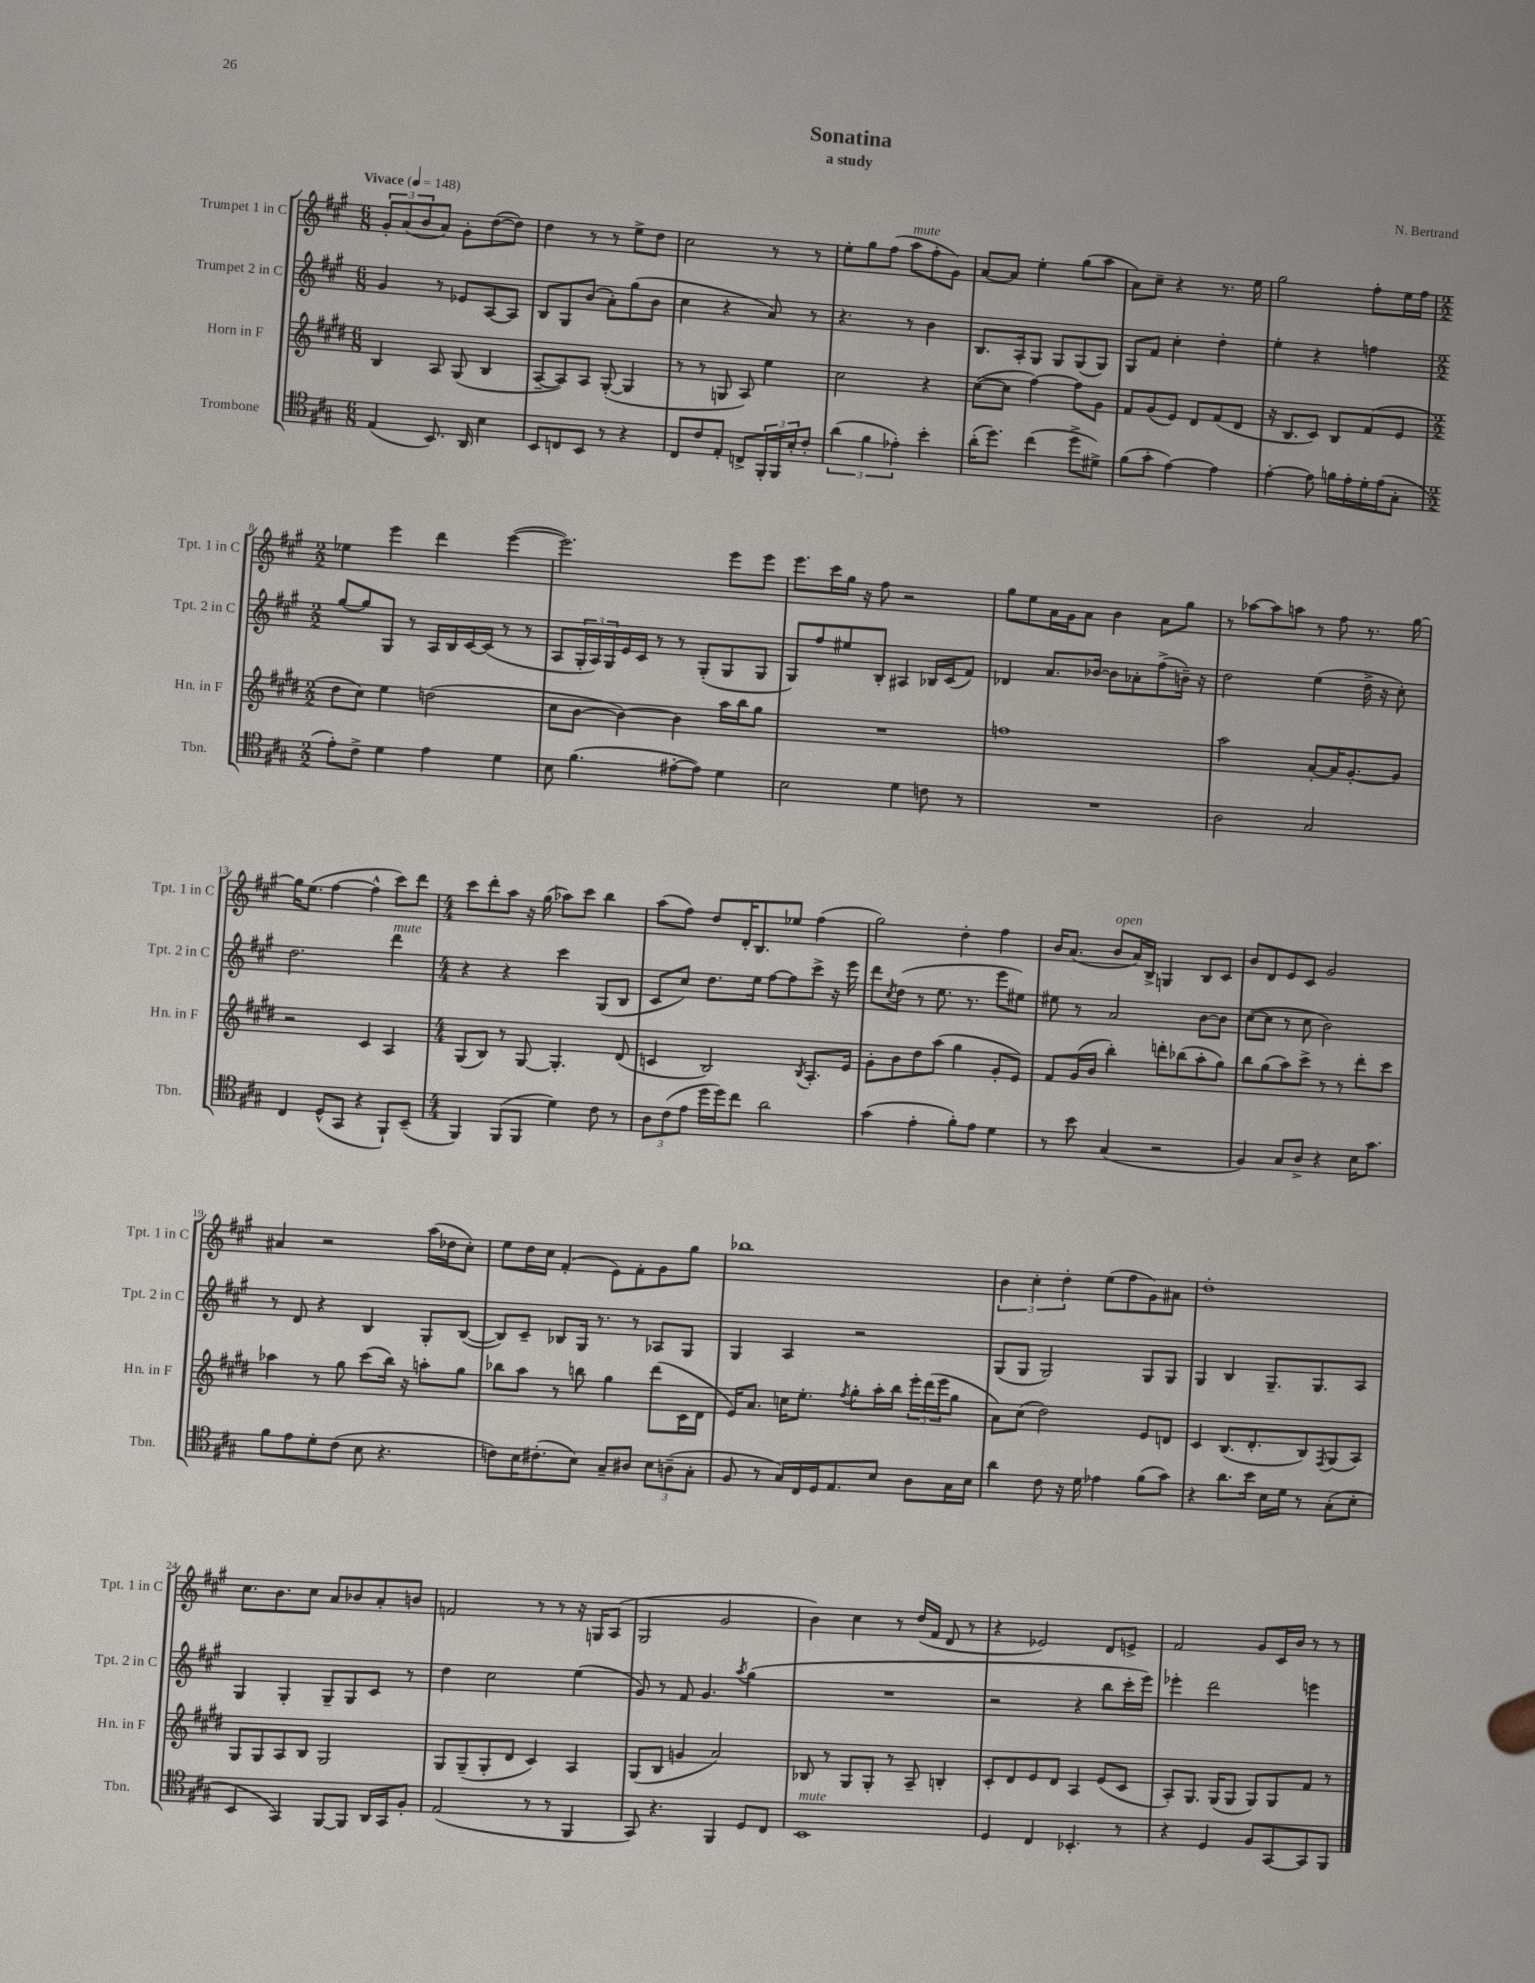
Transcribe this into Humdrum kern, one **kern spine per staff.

**kern	**kern	**kern	**kern
*staff4	*staff3	*staff2	*staff1
*clefC4	*clefG2	*clefG2	*clefG2
*k[f#c#g#]	*k[f#c#g#d#]	*k[f#c#g#]	*k[f#c#g#]
*M6/8	*M6/8	*M6/8	*M6/8
*MM148	*MM148	*MM148	*MM148
(4E	4B	4g#	12g#'
.	.	.	(12a
.	.	.	12b
8.BB)	8A	8r	8a)
.	(8G#	8e-	8g#'
16AA	.	.	.
4B	4B	[8A	([8dd
.	.	8A]	8dd])
=	=	=	=
8BB	[8A~	8B	4dd
8C	8A])	8G#	.
8BB	8A	(8b	8r
8r	([8G#'	8a')	8r
4r	4G#]	(8gg#	8ee^
.	.	8b	8dd
=	=	=	=
8C#	8r	4cc#	2cc#
8c#	8r	.	.
8E'	8G	4r	.
8C^	8A)	.	.
24FF#'	4ee	8a)	8r
24FF#	.	.	.
24B'	.	.	.
8c#'	.	8r	8r
=	=	=	=
(6a	2cc#	4.r	8ee'
.	.	.	8gg#
6f#	.	.	.
.	.	.	(8ff#
6e-')	.	.	.
.	.	8r	8aa
4b'	4r	4b	8ff#'
.	.	.	8g#)
=	=	=	=
(16a'	([8cc#	8.B	[8a
8.dd)	.	.	.
.	8cc#]	.	8a]
.	.	16A'	.
(4cc#	[4ff#)	8G#	4ee'
.	.	8G#	.
8dd^	8ff#]	(8G#	(8gg#
8d#^)	8g#	8G#)	8aa
=	=	=	=
(8f#	8f#	8G#	8a)
8g#'	(8g#	8f#	8cc#~
[4e)	8e)	4cc#'	4r
.	8d#	.	.
4e]	(8f#	4dd'	8.r
.	8d#	.	.
.	.	.	16ee
=	=	=	=
[4e'	16r	4ee'	2gg#
.	8.B	.	.
8e]	8c#)	4r	.
16f	8B	.	.
16e'	.	.	.
16d'	(8f#	4ff	8ff#'
(16e	.	.	.
8G#'	8e	.	16ee
.	.	.	16ff#
=	=	=	=
*M2/2	*M2/2	*M2/2	*M2/2
8e')	8dd#	[8gg#	4ee-
8c#^	8cc#)	8gg#]	.
4d	4ee	8G#	4eee
.	.	8r	.
4e	(2dd	16A	4ddd
.	.	16B	.
.	.	[16c#	.
.	.	(16c#]	.
4d	.	8r	([4eee
.	.	8r	.
=	=	=	=
8B	8cc#	8A	2.eee])
(4.f#	[8b	24G#'	.
.	.	24A)	.
.	.	24G#	.
.	4b_)	16e	.
.	.	16c#	.
.	.	8r	.
[8e#'	4b]	8r	.
8e#])	.	(8G#'	.
4d	16aa	8G#	8eee
.	16bb	.	.
.	8gg#	8G#	8eee
=	=	=	=
2B	1r	8G#)	8.eee
.	.	8ff#	.
.	.	.	16ccc#
.	.	8ee#	16gg#
.	.	.	16r
.	.	8B'	8ff#
4d	.	4A#	2r
8c	.	16B-	.
.	.	(16c#	.
8r	.	8f#)	.
=	=	=	=
1r	1ff	4d-	8gg#
.	.	.	8ee
.	.	8.a	16a
.	.	.	16g#
.	.	.	8a
.	.	[16b-	.
.	.	8b-]	4b
.	.	8a-'	.
.	.	(8ff#^	8a
.	.	16b~)	8gg#
.	.	16r	.
=	=	=	=
2A	2aa	2dd	8r
.	.	.	[8aa-
.	.	.	8aa-]
.	.	.	8aa
2G#	[8a'	(4ee	8r
.	16a]	.	8ff#
.	[8.g#'	.	.
.	.	16dd^	8.r
.	.	16r	.
.	8g#]	8cc#')	.
.	.	.	[16gg#
=	=	=	=
4C#	2r	2.dd	16gg#]
.	.	.	(8.ee
(8D^^	.	.	[4ff#
8GG#	.	.	.
4r	4c#	.	4ff#^^]
8FF#`)	4A	4ddd	8ccc#)
(8BB~	.	.	8ddd
=	=	=	=
*M4/4	*M4/4	*M4/4	*M4/4
4FF#)	(8G#	4r	8ccc#
.	8B)	.	8ddd'
(8FF#	8r	4r	8aa
8FF#	[8G#	.	16r
.	.	.	(16gg#
4d)	4.G#']	4ccc#	8aa-)
.	.	.	8ccc#
8c#	.	(8G#	4bb
8r	(8d#	8B	.
=	=	=	=
12A	4c	8c#	(8aa
(12c#	.	.	.
.	.	8cc#)	8ff#)
12e	.	.	.
16dd	2B)	8.dd	8dd
16dd)	.	.	.
8cc#	.	.	16d'
.	.	16ee	8.B
2a	.	[8ff#	.
.	.	8ff#]	8ee-
.	8qB	.	.
.	8.A'	8ccc#^	(4ff#
.	.	16r	.
.	16e	16eee	.
=	=	=	=
(4g#	8g#'	8ddd	2gg#)
.	.	8qcc#	.
.	8b	(8dd	.
4e'	8dd#	8r	.
.	(8aa	8.ee	.
8f#')	4gg#	.	4dd'
.	.	8.r	.
8e	.	.	.
4d	8g#'	8eee	4ff#
.	8e)	8ee#)	.
=	=	=	=
8r	8f#	8ee#	16b
.	.	.	(8.a
8b	(16g#	8r	.
.	16b	.	.
(4G#	4bb')	2a	8b
.	.	.	16a)
.	.	.	16B^
2r	8ddd'	.	4G
.	(8bb-	.	.
.	8aa'	[8b	8B
.	8gg#)	8b]	8c#
=	=	=	=
4F#)	8bb	([8cc#	8b
.	(8gg#	8cc#]	8d
8G#	8aa)	8r	8e
8A^	8ccc#^	8cc#	8c#
4r	8r	2b)	2g#
.	8r	.	.
16B	8ddd#'	.	.
8.g#	.	.	.
.	8ccc#	.	.
=	=	=	=
8f#	4aa-	8r	4a#
8e	.	8d	.
8d'	8r	4r	2r
(8c#	8gg#	.	.
8B	(8ccc#	4B	.
4.r	16bb)	.	.
.	16r	.	.
.	8aa'	8G#'	(16aa
.	.	.	16dd-
.	8gg#	([8B	8cc#')
=	=	=	=
8c)	8bb-	8B])	8ee
16B	8aa	8c#~	16dd
(8.c#'	.	.	16cc#
.	8r	8B-	(4f#'
8B)	8bb	16G#	.
.	.	8.r	.
8G#~	4gg#	.	8e)
8A#	.	8r	8f#'
12B	(8ddd#	8A-	8g#
(12A~	.	.	.
.	16c#	8G#	8gg#
12G#'	.	.	.
.	16d#	.	.
=	=	=	=
8F#	16e)	4G#	1bb-
.	8.a	.	.
8r	.	.	.
16G#)	16cc	4A	.
16C#	8.ee'	.	.
16D	.	.	.
8.E	.	.	.
.	8qff#	.	.
.	8gg#'	2r	.
8B	16aa'	.	.
.	16bb	.	.
8A	24eee'	.	.
.	(24ddd#	.	.
.	24eee	.	.
16G#	8gg#	.	.
16B	.	.	.
=	=	=	=
4a	8a)	(8G#	6b
.	(8cc#	8G#	.
.	.	.	6cc#'
8c#	2dd#)	2G#)	.
.	.	.	6dd'
16r	.	.	.
16d	.	.	.
4e-	.	.	(8ee
.	.	.	8ff#
(8f#	8e	8G#	8g#)
8g#)	8d	8G#	8a#
=	=	=	=
4r	4c#	4G#	1dd'
8.a	(8.B	4B	.
16b	8.d#'	.	.
16B	.	8.G#~	.
16d	.	.	.
8r	8B)	.	.
.	.	8.G#	.
.	8qF#	.	.
(8G#'	(8G#	.	.
8B'	8A)	8A	.
=	=	=	=
4BB	8G#	4G#	8.cc#
.	8G#	.	.
.	.	.	8.b
4GG#)	8A	4G#'	.
.	8B	.	8cc#
[8FF#	2G#	8G#~	8a
8FF#]	.	8G#	8b-
16AA	.	8c#	8a'
16GG#	.	.	.
8F#'	.	8r	8b
=	=	=	=
(2E	8G#	4dd	2f
.	(8G#~	.	.
.	8G#'	2cc#	.
.	8d#	.	.
8r	4c#)	.	8r
8r	.	.	8r
4FF#	4A	(4ee	16r
.	.	.	16G
.	.	.	(8A
=	=	=	=
8GG#)	(8G#	8g#)	2G#
4.r	8B	8r	.
.	4g	8f#	.
.	.	4.g#	.
4FF#	2a)	.	2g#
.	.	8qaa	.
8D	.	(4gg#	.
8C#	.	.	.
=	=	=	=
1BB	8B-	1r	4b)
.	8r	.	.
.	8G#	.	4cc#
.	8G#'	.	.
.	8r	.	8r
.	8A~	.	(16dd
.	.	.	16f#
.	4B'	.	8d
.	.	.	8r
=	=	=	=
4D	8c#'	2r	4r
.	8d#	.	.
4C#	8e	.	2e-)
.	8d#	.	.
4.BB-'	4A	4r	.
.	(8e	8bb	8d
8r	8c#	16ccc#'	8e^
.	.	16eee)	.
=	=	=	=
4r	8A')	4eee-'	2f#
.	8.G#	.	.
4D	.	2ddd	.
.	(16G#	.	.
.	8G#	.	.
8F#	8G#)	.	8g#
[8GG#	8G#	.	16c#
.	.	.	16b
8GG#]	8f#	4eee	8r
8FF#	8r	.	8r
==	==	==	==
*-	*-	*-	*-
